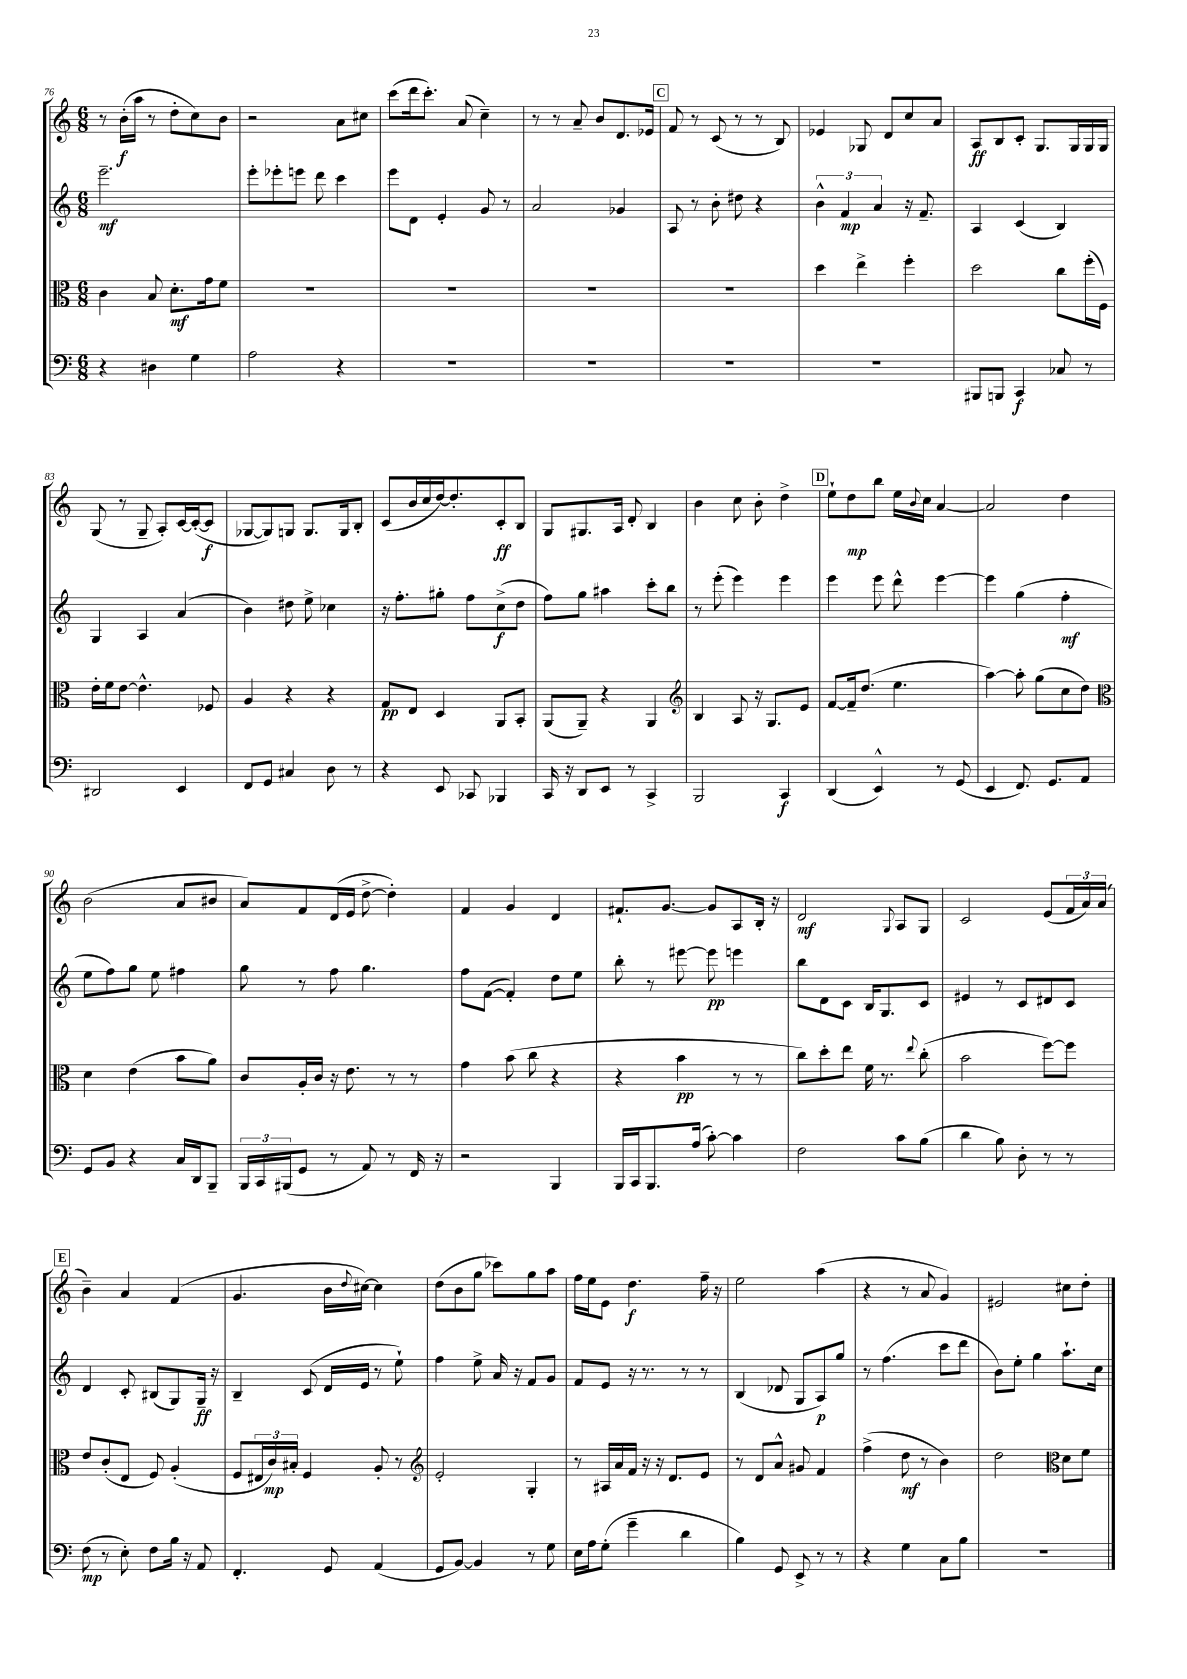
<<
\new StaffGroup <<
\new Staff = "s0" {
    \clef treble \key c \major \numericTimeSignature \time 6/8
    r8 b'16-.\f( a''16 r8 d''8-. c''8) b'8 |
    r2 a'8 cis''8 |
    c'''8( d'''16 c'''8.-.) a'8( c''4--) |
    r8 r8 a'8-- b'8 d'8. ees'16 |
    \mark \markup { \box "C" } f'8 r8 c'8( r8 r8 b8) |
    ees'4 ges8 d'8 c''8 a'8 |
    a8\ff b8 c'8-. g8. g16 g16 g16 |
    g8( r8 g8-- a8-.) c'16~ c'16~-.( c'8\f |
    ges8~ ges8) g8 g8. g16 b8-. |
    c'8( b'16 c''16 d''16~) d''8.-. c'8-.\ff b8 |
    g8 gis8. a16 d'8-. b4 |
    b'4 c''8 b'8-. d''4-> |
    \mark \markup { \box "D" } e''8-! d''8\mp b''8 e''16 \appoggiatura { b'8 } c''16 a'4~ |
    a'2 d''4 |
    b'2( a'8 bis'8 |
    a'8) f'8 d'16( e'16 d''8~-> d''4-.) |
    f'4 g'4 d'4 |
    fis'8.-! g'8.~ g'8 a8 b16-. r16 |
    d'2\mf \appoggiatura { g8 } a8 g8 |
    c'2 e'8( \tuplet 3/2 { f'16 a'16) a'16( } |
    \mark \markup { \box "E" } b'4--) a'4 f'4( |
    g'4. b'16 \appoggiatura { d''8 } cis''16~) cis''4 |
    d''8( b'8 g''8 ces'''8) g''8 a''8 |
    f''16 e''16 e'8 d''4.\f f''16-- r16 |
    e''2 a''4( |
    r4 r8 a'8 g'4) |
    eis'2 cis''8 d''8-. \bar "|." |
}
\new Staff = "s1" {
    \clef treble \key c \major \numericTimeSignature \time 6/8
    e'''2.--\mf |
    e'''8-. ees'''8-. e'''8 d'''8 c'''4 |
    e'''8 d'8 e'4-. g'8 r8 |
    a'2 ges'4 |
    \mark \markup { \box "C" } a8 r8 b'8-. dis''8 r4 |
    \tuplet 3/2 { b'4-^ f'4\mp a'4 } r16 f'8.-- |
    a4 c'4( b4) |
    g4 a4 a'4( |
    b'4) dis''8 e''8-> ces''4 |
    r16 f''8.-. gis''8-. f''8 c''8->\f( d''8 |
    f''8) g''8 ais''4 c'''8-. b''8 |
    r8 e'''8-.( e'''4) e'''4 |
    \mark \markup { \box "D" } e'''4 e'''8 d'''8-^ e'''4~ |
    e'''4 g''4( f''4-.\mf |
    e''8 f''8) g''8 e''8 fis''4 |
    g''8 r8 f''8 g''4. |
    f''8 f'8~( f'4-.) d''8 e''8 |
    b''8-. r8 eis'''8~ eis'''8\pp e'''4 |
    b''8 d'8 c'8 b16 g8. c'8 |
    eis'4 r8 c'8 dis'8 c'8 |
    \mark \markup { \box "E" } d'4 c'8-. bis8( g8) g16--\ff r16 |
    b4-- c'8( d'16 e'16 r8 e''8-!) |
    f''4 e''8-> a'16 r16 f'8 g'8 |
    f'8 e'8 r16 r8. r8 r8 |
    b4( des'8 g8 a8\p) g''8 |
    r8 f''4.( c'''8 d'''8 |
    b'8) e''8-. g''4 a''8.-! c''16 \bar "|." |
}
\new Staff = "s2" {
    \clef alto \key c \major \numericTimeSignature \time 6/8
    c'4 b8 d'8.-.\mf g'16 f'8 |
    R2. |
    R2. |
    R2. |
    \mark \markup { \box "C" } R2. |
    d''4 e''4-> f''4-. |
    d''2 c''8 f''16-.( f16) |
    e'16-. f'16 e'8~ e'4.-^ fes8 |
    a4 r4 r4 |
    g8\pp e8 d4 a,8 b,8-. |
    a,8( a,8--) r4 a,4 |
    \clef treble b4 a8 r16 g8. e'8 |
    \mark \markup { \box "D" } f'8~ f'16-- d''8.( e''4. |
    a''4~) a''8-. g''8( c''8 d''8) |
    \clef alto d'4 e'4( b'8 a'8) |
    c'8 a16-. c'16 r16 e'8. r8 r8 |
    g'4 b'8( c''8 r4 |
    r4 b'4\pp r8 r8 |
    c''8) d''8-. e''8 f'16 r8. \appoggiatura { e''8 } c''8-.( |
    b'2 f''8~) f''8 |
    \mark \markup { \box "E" } e'8 c'8-.( e8 f8) a4-.( |
    f8 \tuplet 3/2 { eis16 c'16\mp) bis16-. } f4 a8-. r8 |
    \clef treble e'2-. g4-. |
    r8 ais16 a'16 f'16 r16 r16 d'8. e'8 |
    r8 d'8 a'8-^ gis'8 f'4 |
    f''4->( d''8\mf r8 b'4) |
    d''2 \clef alto d'8 f'8 \bar "|." |
}
\new Staff = "s3" {
    \clef bass \key c \major \numericTimeSignature \time 6/8
    r4 dis4 g4 |
    a2 r4 |
    R2. |
    R2. |
    \mark \markup { \box "C" } R2. |
    R2. |
    bis,,8 b,,8 c,4\f ces8 r8 |
    dis,2 e,4 |
    f,8 g,8 cis4 d8 r8 |
    r4 e,8 ces,8 bes,,4 |
    c,16 r16 d,8 e,8 r8 c,4-> |
    b,,2 c,4\f |
    \mark \markup { \box "D" } d,4( e,4-^) r8 g,8( |
    e,4 f,8.) g,8. a,8 |
    g,8 b,8 r4 c16 d,16 b,,8-- |
    \tuplet 3/2 { b,,16 c,16 bis,,16( } g,8 r8 a,8) r8 f,16 r16 |
    r2 b,,4 |
    b,,16 c,16 b,,8. a16( c'8~-.) c'4 |
    f2 c'8 b8( |
    d'4 b8) d8-. r8 r8 |
    \mark \markup { \box "E" } f8\mp( r8 e8-.) f8 b16 r16 a,8 |
    f,4.-. g,8 a,4( |
    g,8 b,8~) b,4 r8 g8 |
    e16 a16 g8-.( g'4-- d'4 |
    b4) g,8 e,8-> r8 r8 |
    r4 g4 c8 b8 |
    R2. \bar "|." |
}
>>
>>
\layout { \context { \Score currentBarNumber = #76 } }
